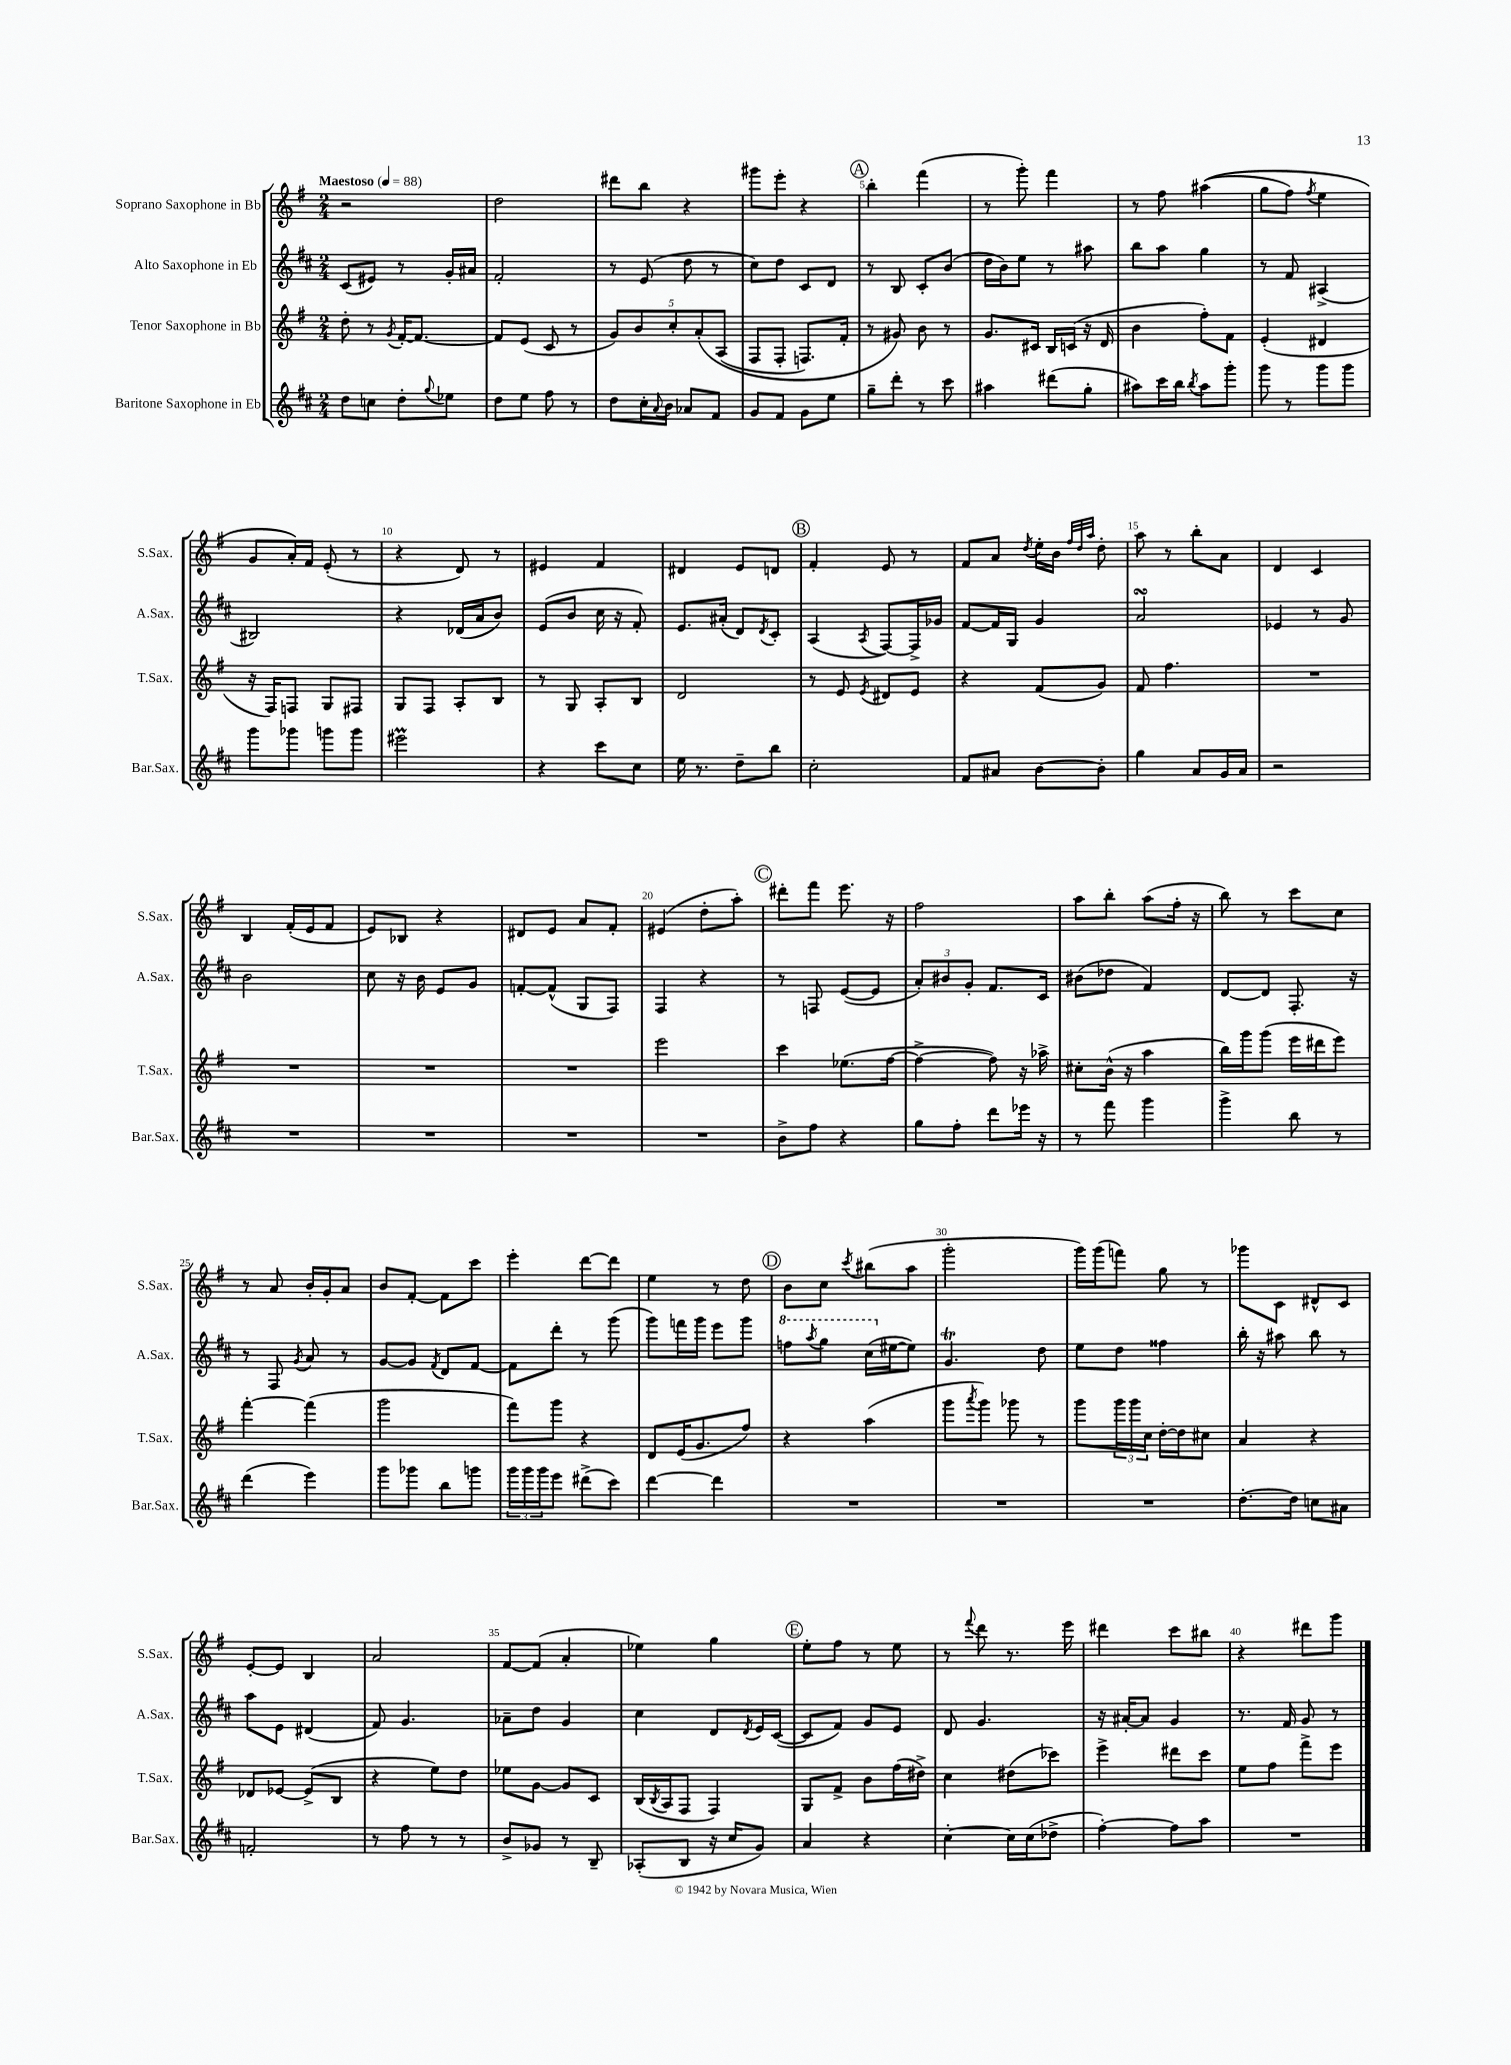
<<
\new StaffGroup <<
\new Staff = "s0" \with { instrumentName = "Soprano Saxophone in Bb" shortInstrumentName = "S.Sax." } {
    \clef treble \key g \major \numericTimeSignature \time 2/4 \tempo "Maestoso" 4 = 88
    r2 |
    d''2 |
    dis'''8 b''8 r4 |
    gis'''8 e'''8-. r4 |
    \mark \markup { \circle "A" } b''4-. fis'''4( |
    r8 g'''8-.) fis'''4 |
    r8 fis''8 ais''4(\( |
    g''8 fis''8) \acciaccatura { fis''8 } e''4 |
    g'8 a'16-.\) fis'16 e'8-.( r8 |
    r4 d'8) r8 |
    eis'4 fis'4 |
    dis'4 e'8 d'8 |
    \mark \markup { \circle "B" } fis'4-. e'8 r8 |
    fis'8 a'8 \acciaccatura { d''8 } e''16-. b'16 \grace { fis''32 d''32 a''32 } d''8-. |
    a''8 r8 b''8-. a'8 |
    d'4 c'4 |
    b4 fis'16-.( e'16 fis'8 |
    e'8) bes8 r4 |
    dis'8 e'8 a'8 fis'8-. |
    eis'4( d''8-. a''8-.) |
    \mark \markup { \circle "C" } dis'''8-. fis'''8 e'''8. r16 |
    fis''2 |
    a''8 b''8-. a''8( fis''16-. r16 |
    b''8) r8 c'''8 c''8 |
    r8 a'8 b'16-. g'16-. a'8 |
    b'8 fis'8~-. fis'8 c'''8 |
    e'''4-. d'''8~ d'''8 |
    e''4 r8 d''8 |
    \mark \markup { \circle "D" } b'8 c''8 \acciaccatura { c'''8 } bis''8( a''8 |
    g'''2-. |
    g'''16) g'''16( f'''8) g''8 r8 |
    ges'''8 c'8 dis'8-^ c'8 |
    e'8~-. e'8 b4 |
    a'2 |
    fis'8~ fis'8( a'4-. |
    ees''4) g''4 |
    \mark \markup { \circle "E" } e''8-. fis''8 r8 e''8 |
    r8 \appoggiatura { fis'''8 } d'''8 r8. e'''16 |
    dis'''4 c'''8 bis''8 |
    r4 dis'''8 g'''8 \bar "|." |
}
\new Staff = "s1" \with { instrumentName = "Alto Saxophone in Eb" shortInstrumentName = "A.Sax." } {
    \clef treble \key d \major \numericTimeSignature \time 2/4
    cis'8( eis'8) r8 g'16-. ais'16 |
    fis'2-. |
    r8 e'8( d''8 r8 |
    cis''8) d''8 cis'8 d'8 |
    \mark \markup { \circle "A" } r8 b8 cis'8-. b'8( |
    d''16 b'16) e''8 r8 ais''8 |
    b''8 a''8 g''4 |
    r8 fis'8 ais4->( |
    bis2) |
    r4 des'16( a'16 b'8) |
    e'8( b'8 cis''16 r16 fis'8-.) |
    e'8. ais'16-.( d'8) \acciaccatura { d'8 } cis'8-. |
    \mark \markup { \circle "B" } a4( \acciaccatura { a8 } fis8~) fis16-> ges'16 |
    fis'8~ fis'16 g16 g'4 |
    a'2\turn |
    ees'4 r8 g'8 |
    b'2 |
    cis''8 r16 b'16 e'8 g'8 |
    f'8~-. f'8-^( g8 fis8) |
    fis4 r4 |
    \mark \markup { \circle "C" } r8 f8 e'8~( e'8 |
    \tuplet 3/2 { a'8-.) bis'8 g'8-. } fis'8. cis'16 |
    bis'8( des''8 fis'4) |
    d'8~ d'8 fis8.-. r16 |
    r8 fis8 \acciaccatura { g'8 } a'8 r8 |
    g'8~ g'8 \acciaccatura { fis'8 } d'8 fis'8~ |
    fis'8 d'''8-. r8 g'''8( |
    g'''8) f'''16 g'''16 e'''8 g'''8 |
    \mark \markup { \circle "D" } \ottava #1 f'''8 \acciaccatura { a'''8 } g'''8 cis'''16( \ottava #0 eis''16~ eis''8) |
    g'4.\trill d''8 |
    e''8 d''8 fisis''4 |
    b''16-. r16 ais''8 b''8 r8 |
    a''8 e'8 dis'4( |
    fis'8) g'4. |
    aes'8-- d''8 g'4 |
    cis''4 d'8 \acciaccatura { d'8 } e'16 cis'16~( |
    \mark \markup { \circle "E" } cis'8 fis'8) g'8 e'8 |
    d'8 g'4. |
    r16 ais'16~-. ais'8 g'4 |
    r8. fis'16 g'8 r8 \bar "|." |
}
\new Staff = "s2" \with { instrumentName = "Tenor Saxophone in Bb" shortInstrumentName = "T.Sax." } {
    \clef treble \key g \major \numericTimeSignature \time 2/4
    d''8-. r8 \acciaccatura { g'8 } fis'16~-. fis'8.~ |
    fis'8 e'8( c'8 r8 |
    \tuplet 5/4 { g'8) b'8 c''8-. a'8-.\( a8( } |
    fis8 fis8-. f8.) fis'16-. |
    \mark \markup { \circle "A" } r8 gis'8\) b'8 r8 |
    g'8. cis'16 b16 c'16( r16 d'16 |
    b'4 fis''8-.) fis'8 |
    e'4-.( dis'4 |
    r16 fis16) f8 g8 fis8 |
    g8 fis8 a8-. b8 |
    r8 g8 a8-. b8 |
    d'2 |
    \mark \markup { \circle "B" } r8 e'8 \acciaccatura { e'8 } dis'8 e'8 |
    r4 fis'8( g'8) |
    fis'8 fis''4. |
    R2 |
    R2 |
    R2 |
    R2 |
    e'''2 |
    \mark \markup { \circle "C" } c'''4 ees''8.( fis''16~ |
    fis''4~-> fis''8) r16 aes''16-> |
    cis''8-. b'16-^( r16 a''4 |
    b''16) g'''16 g'''8( e'''16 dis'''16 e'''8) |
    fis'''4~-. fis'''4( |
    g'''2 |
    fis'''8) g'''8 r4 |
    d'8 e'16( g'8. fis''8) |
    \mark \markup { \circle "D" } r4 a''4( |
    g'''8 \acciaccatura { a'''8 } g'''8) ges'''8 r8 |
    g'''8 \tuplet 3/2 { g'''16 g'''16 c''16 } d''16~-. d''16 cis''8 |
    a'4 r4 |
    des'8 ees'8~ ees'8->( b8 |
    r4 e''8) d''8 |
    ees''8 g'8~ g'8 c'8 |
    b16( \acciaccatura { b8 } a16 fis8 fis4) |
    \mark \markup { \circle "E" } g8 fis'8-> b'8 fis''16( dis''16->) |
    c''4 dis''8( ces'''8) |
    e'''4-> dis'''8 c'''8 |
    e''8 fis''8 fis'''8-> e'''8 \bar "|." |
}
\new Staff = "s3" \with { instrumentName = "Baritone Saxophone in Eb" shortInstrumentName = "Bar.Sax." } {
    \clef treble \key d \major \numericTimeSignature \time 2/4
    d''8 c''8 d''8-. \appoggiatura { g''8 } ees''8 |
    d''8 e''8 fis''8 r8 |
    d''8 cis''16-. \appoggiatura { a'8 } b'16 aes'8 fis'8 |
    g'8 fis'8 g'8 e''8 |
    \mark \markup { \circle "A" } g''8-- d'''8-. r8 cis'''8 |
    ais''4 dis'''8( g''8-. |
    ais''8) cis'''16 b''16 \acciaccatura { b''8 } ais''8 g'''8-. |
    g'''8 r8 g'''8 g'''8 |
    g'''8 ges'''8 g'''8 g'''8 |
    eis'''2\prall |
    r4 cis'''8 cis''8 |
    e''16 r8. d''8-- b''8 |
    \mark \markup { \circle "B" } cis''2-. |
    fis'8 ais'8 b'8~ b'8-. |
    g''4 a'8 g'16 a'16 |
    r2 |
    R2 |
    R2 |
    R2 |
    R2 |
    \mark \markup { \circle "C" } b'8-> fis''8 r4 |
    g''8 fis''8-. d'''8 ees'''16 r16 |
    r8 fis'''8 g'''4 |
    g'''4-> b''8 r8 |
    d'''4( e'''4) |
    g'''8 ges'''8 b''8 g'''8 |
    \tuplet 3/2 { g'''16 g'''16 g'''16 } e'''8 dis'''8->( cis'''8) |
    d'''4~ d'''4 |
    \mark \markup { \circle "D" } R2 |
    R2 |
    R2 |
    d''8.~-. d''16 c''8 ais'8 |
    f'2-. |
    r8 fis''8 r8 r8 |
    b'8-> ges'8 r8 b8-- |
    aes8-.( b8 r16 cis''16 g'8) |
    \mark \markup { \circle "E" } a'4 r4 |
    cis''4~-. cis''16 cis''16( des''8-> |
    fis''4~-.) fis''8 a''8 |
    R2 \bar "|." |
}
>>
>>
\layout { \context { \Score \override BarNumber.break-visibility = ##(#f #t #t) barNumberVisibility = #(every-nth-bar-number-visible 5) } }
